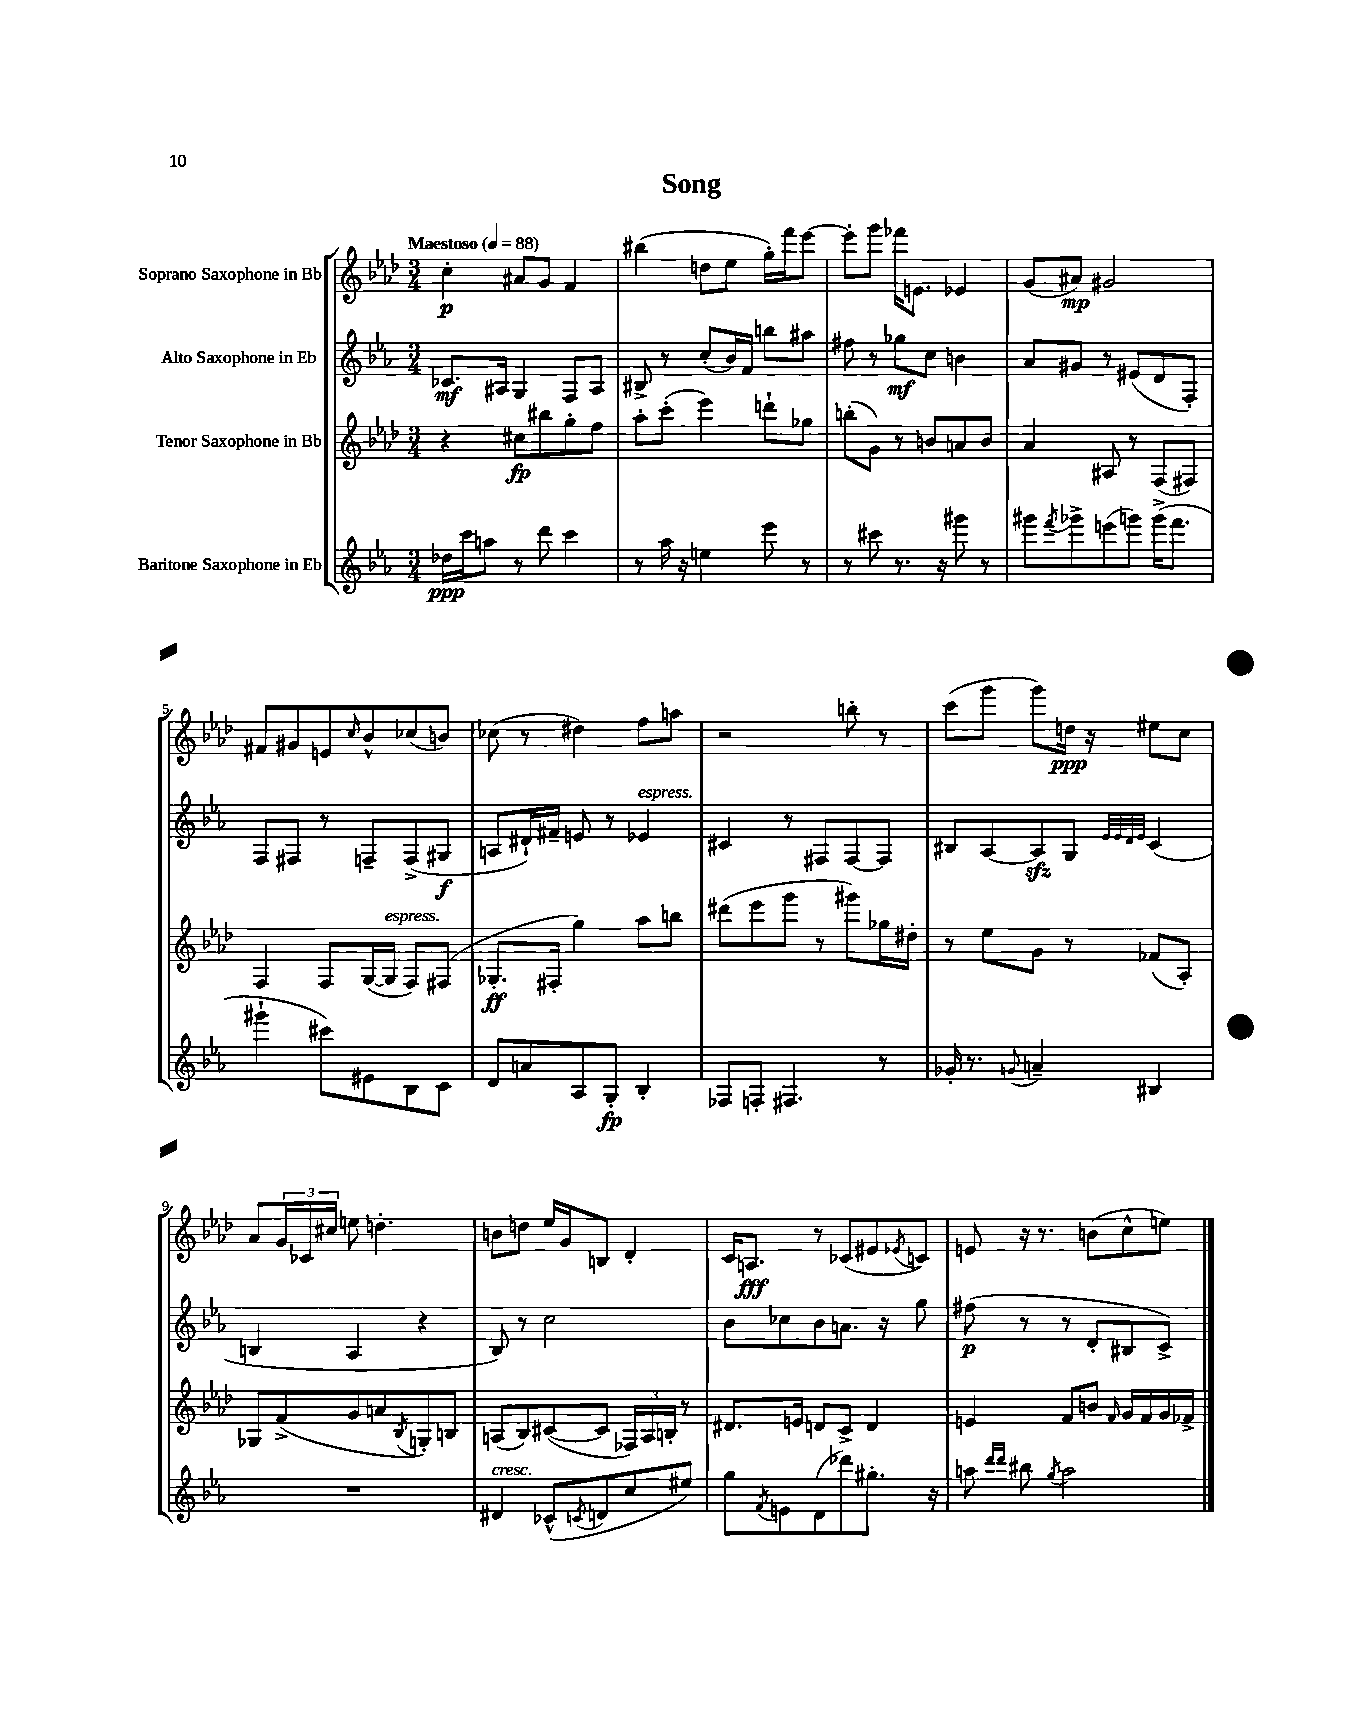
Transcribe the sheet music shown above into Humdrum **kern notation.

**kern	**kern	**kern	**kern
*staff4	*staff3	*staff2	*staff1
*clefG2	*clefG2	*clefG2	*clefG2
*k[b-e-a-]	*k[b-e-a-d-]	*k[b-e-a-]	*k[b-e-a-d-]
*M3/4	*M3/4	*M3/4	*M3/4
*MM88	*MM88	*MM88	*MM88
16dd-	4r	8.c-	4cc'
16ccc	.	.	.
8aa	.	.	.
.	.	16A#	.
8r	8cc#	4G	8a#
8ddd	8bb#	.	8g
4ccc	8gg'	8F	4f
.	8ff	8A#	.
=	=	=	=
8r	8aa-'	8B#^	(4bb#
16aa-	(8ccc'	8r	.
16r	.	.	.
4ee	4eee-)	(8cc'	8dd
.	.	16b-)	8ee-
.	.	16f	.
8eee-	8ddd`	8bb	16gg')
.	.	.	16fff
8r	8gg-	8aa#	[8eee-
=	=	=	=
8r	(8bb'	8ff#	8eee-']
8ccc#	8g)	8r	8ggg
8.r	8r	8gg-	16fff-
.	.	.	8.e
.	8b	8cc	.
16r	.	.	.
8ggg#	8a	4b	4e-
8r	8b	.	.
=	=	=	=
8ggg#	4a-	8a-	(8g
8qfff	.	.	.
8ggg-^	.	8g#	8a#)
(8eee	8A#	8r	2g#
8ggg)	8r	(8e#	.
(16ggg^	(8F	8d	.
8.fff	.	.	.
.	8F#)	8F')	.
=	=	=	=
4ggg#`	4F	8F	8f#
.	.	8F#	8g#
8ccc#)	8F	8r	8e
.	.	.	16qqcc
8e#	([16G	8F~	8b-^^
.	16G]	.	.
8B-	8F)	(8F^	(8cc-
8c	(8F#	8G#	8b)
=	=	=	=
8d	8.G-'	8A	(8cc-
8a	.	16d#`)	8r
.	16F#'	16f#~	.
8A-	4gg)	8e	4dd#)
8G'	.	8r	.
4B-'	8aa-	4e-	8ff
.	8bb	.	8aa
=	=	=	=
8F-	(8ddd#	4c#	2r
8F'	8eee-	.	.
4.F#	8ggg	8r	.
.	8r	8F#	.
.	8ggg#)	[8F#	8bb'
8r	16gg-	8F#]	8r
.	16dd#'	.	.
=	=	=	=
16g-'	8r	8B#	(8ccc
8.r	.	.	.
.	8ee-	[8A-	8ggg
8qqg	.	.	.
4a~	8g	8A-]	8ggg)
.	8r	8G	16dd
.	.	.	16r
.	.	32qqe-	.
.	.	32qqe-	.
.	.	32qqd	.
.	.	32qqe-	.
4B#	(8f-	(4c	8ee#
.	8A-')	.	8cc
=	=	=	=
2.r	8G-	4B	8a-
.	(8f^	.	24g
.	.	.	24c-
.	.	.	24cc#
.	8g	4A-	8ee
.	8a	.	4.dd'
.	8qB-	.	.
.	8G')	4r	.
.	8B	.	.
=	=	=	=
4d#	(8A	8B-)	8b
.	8B-)	8r	8dd
(8c-^^	([8c#	2cc	16ee-
.	.	.	16g
8qc	.	.	.
8d	8c#]	.	8B
8cc	24F-)	.	4d-'
.	24A	.	.
.	24B'	.	.
8ee#)	8r	.	.
=	=	=	=
8gg	8.d#	8b-	16c
.	.	.	8.A
8qf	.	.	.
8e	.	8cc-	.
.	16e	.	.
(8d	8d	8b-	8r
8ddd-)	8c^	8.a	(8c-
8.gg#'	4d	.	8e#
.	.	16r	.
.	.	.	8qe-
.	.	8gg	8c)
16r	.	.	.
=	=	=	=
8aa	4e	(8ff#	8e
16qqddd	.	.	.
16qqddd	.	.	.
8bb#	.	8r	16r
.	.	.	8.r
8qgg	.	.	.
2aa	8f	8r	.
.	8b	8d'	(8b
.	16qqf	.	.
.	16g	8B#	8cc^^
.	16f	.	.
.	16g	8c^)	8ee)
.	16f-^	.	.
==	==	==	==
*-	*-	*-	*-
